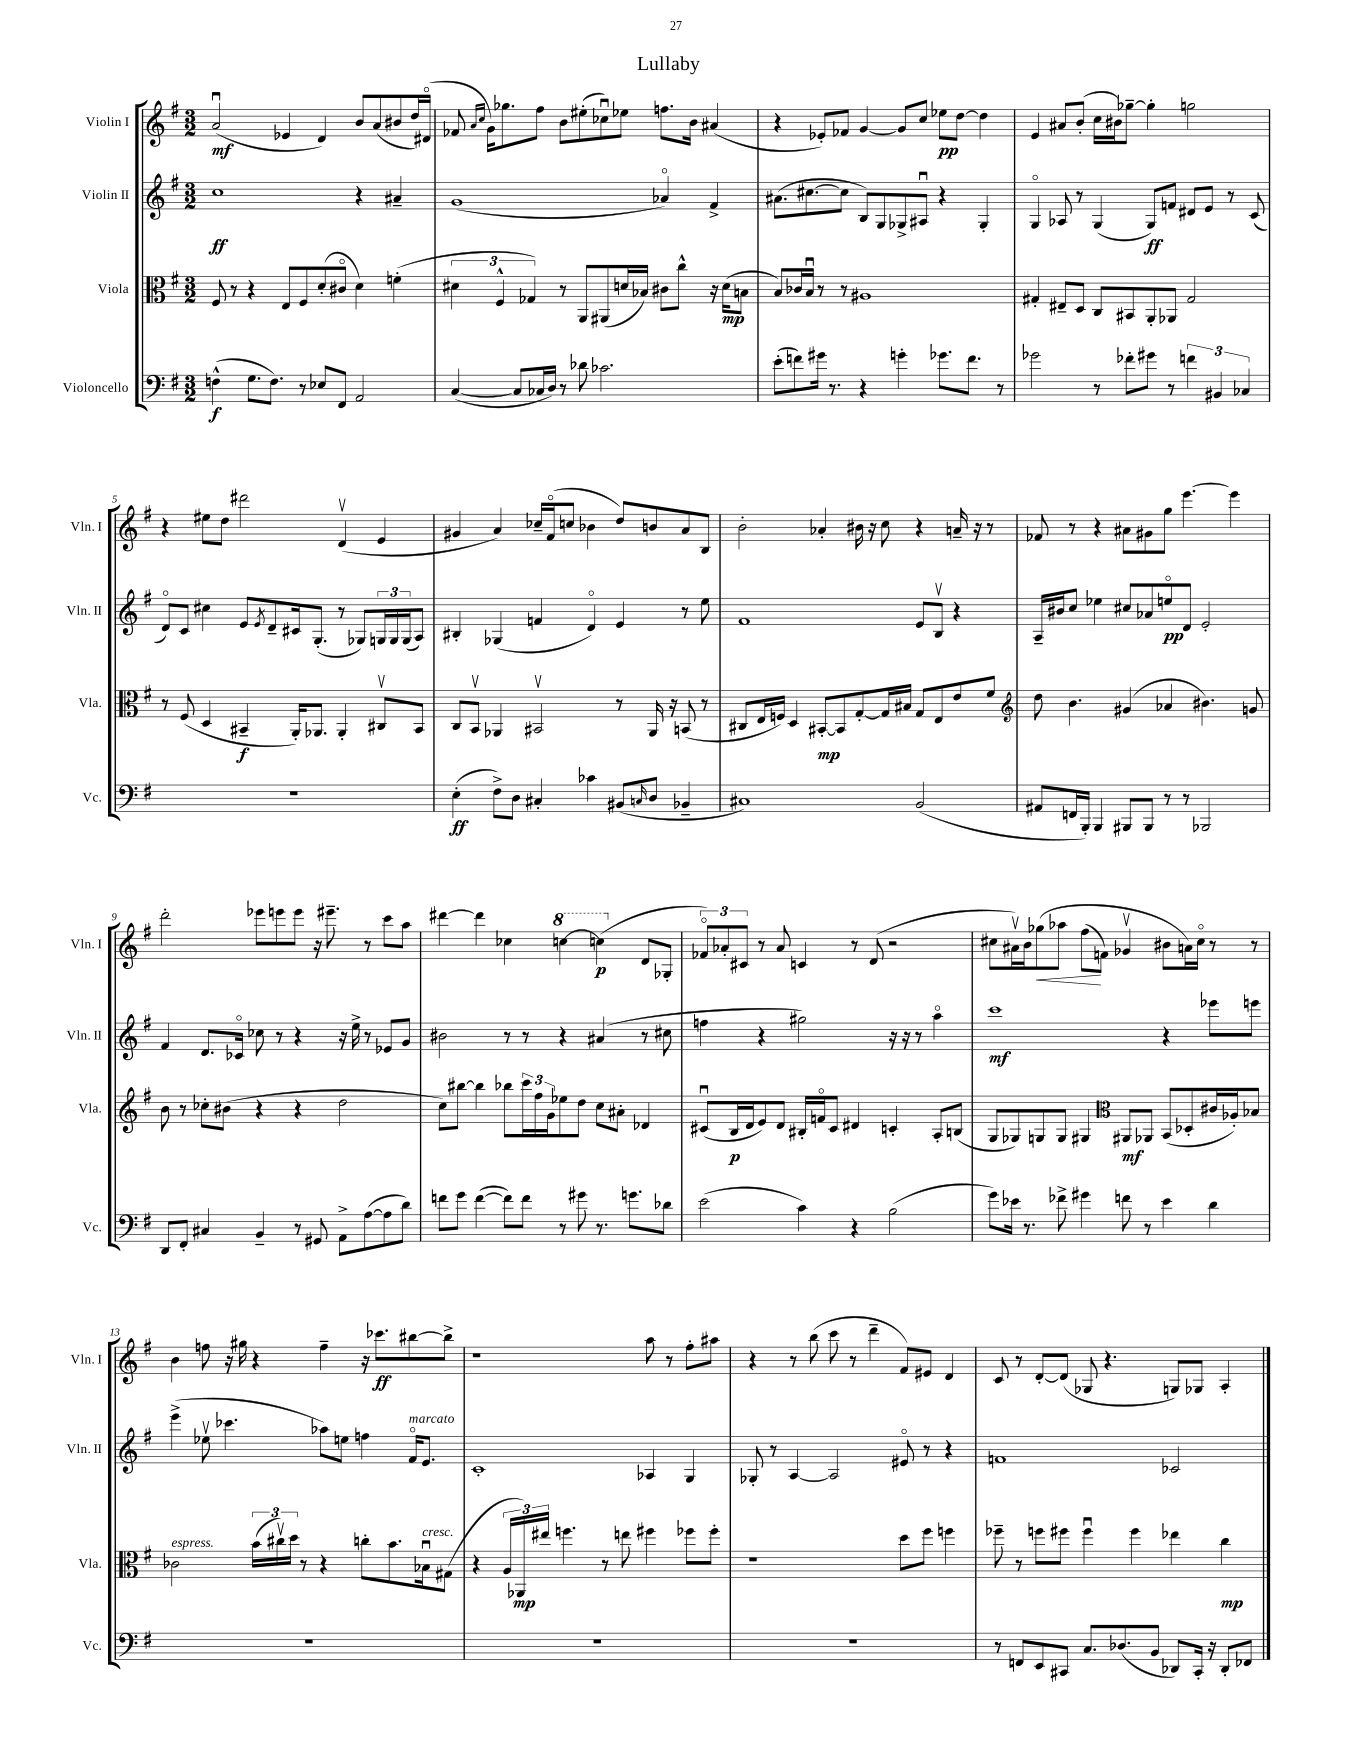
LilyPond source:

\header { title = "Lullaby" }
<<
\new StaffGroup <<
\new Staff = "s0" \with { instrumentName = "Violin I" shortInstrumentName = "Vln. I" } {
    \clef treble \key g \major \numericTimeSignature \time 3/2
    a'2\downbow\mf( ees'4 d'4) b'8 a'8( bis'8 d''16) dis'16\flageolet( |
    fes'8 \grace { a'16 c''16 } g'16) ges''8. fis''8 b'8 eis''8-.( ces''8\downbow) ees''8 f''8. b'16 ais'4( |
    r4 ees'8-.) fes'8 g'4~ g'8 c''8 ees''8\pp d''8~ d''4 |
    e'4 ais'8 b'8-.( c''16 bis'16) ges''8~-- ges''4-. g''2 |
    r4 eis''8 d''8 dis'''2 d'4\upbow( e'4 |
    gis'4 a'4) ces''16-- fis'16\flageolet( c''8 bes'4 d''8) b'8 a'8 b8 |
    b'2-. aes'4-. bis'16 r16 c''8 r4 a'16-- r16 r8 |
    fes'8 r8 r4 ais'8 gis'8 g''8 e'''4.~ e'''4 |
    d'''2-. ees'''8 e'''8 e'''8 r16 eis'''8.-- r8 c'''8 a''8 |
    dis'''4~ dis'''4 ces''4 \ottava #1 c'''!4~ c'''!4\p( \ottava #0 d'8 ges8-. |
    \tuplet 3/2 { fes'8\flageolet) aes'8-. cis'8 } r8 aes'8 c'4 r8 d'8( r2 |
    cis''8 ais'16\upbow) b'16 ges''8\<\( aes''8 fis''8\!( f'8) ges'4\upbow bis'8 a'16\) cis''16\flageolet r8 r8 |
    b'4 f''8 r16 gis''16 r4 f''4-- r16 ces'''8.\ff bis''8~ bis''8-> |
    r1 a''8 r8 fis''8-. ais''8 |
    r4 r8 b''8( c'''8 r8 d'''4-- fis'8) eis'8 d'4 |
    c'8 r8 d'8~-. d'8( ges8 r4. g8) ges8 a4-. \bar "|." |
}
\new Staff = "s1" \with { instrumentName = "Violin II" shortInstrumentName = "Vln. II" } {
    \clef treble \key g \major \numericTimeSignature \time 3/2
    c''1\ff r4 ais'4-- |
    g'1( aes'4\flageolet) fis'4-> |
    ais'8.( cis''8.~ cis''8 b8) g8 ges8-> ais8\downbow r4 ges4-. |
    g4\flageolet aes8 r8 g4( g8\ff) f'8 dis'8 e'8 r8 c'8( |
    d'8\flageolet) c'8 cis''4 e'8 \acciaccatura { e'8 } d'8-- cis'16 g8.-.( r8 ges8) \tuplet 3/2 { g16 g16 g16( } a8) |
    bis4-. ges4( f'4 d'4\flageolet) e'4 r8 e''8 |
    fis'1 e'8 b8\upbow r4 |
    a16-- bis'16 c''8 ees''4 cis''8 aes'8 e''8\flageolet\pp d'8 e'2-. |
    fis'4 d'8. ces'16\flageolet ces''8 r8 r4 r16 e''16-> r8 ees'8 g'8 |
    bis'2 r8 r8 r4 ais'4( r8 cis''8 |
    f''4 r4 gis''2) r16 r16 r8 a''4\flageolet |
    c'''1\mf r4 ees'''8 e'''8 |
    e'''4->( ees''8\upbow ces'''4. aes''8) e''8 f''4 fis'16\flageolet^\markup { \italic "marcato" } e'8. |
    c'1-. aes4 g4 |
    ges8-. r8 a4~ a2 eis'8\flageolet r8 r4 |
    f'1 ces'2 \bar "|." |
}
\new Staff = "s2" \with { instrumentName = "Viola" shortInstrumentName = "Vla." } {
    \clef alto \key g \major \numericTimeSignature \time 3/2
    fis8 r8 r4 e8 fis8 d'8-.( cis'8\flageolet d'4) f'4-.( |
    \tuplet 3/2 { dis'4 fis4-^ ges4) } r8 a,8 ais,8( d'16 bes16) cis'8 c''8-^ r16 d'16\mp( b8 |
    b8) ces'16 b16\downbow r8 r8 ais1 |
    gis4-. eis8-- d8 c8 bis,8 a,8-. aes,8 gis2 |
    r8 fis8( d4 bis,4--\f a,16-.) aes,8. aes,4-. cis8\upbow bis,8 |
    c8 b,8\upbow aes,4 bis,2\upbow r8 aes,16 r16 b,8( r8 |
    cis8 e16 f16) d4 bis,8~-.\mp bis,8 g8~-. g16 bis16 g8 e8 e'8 fis'8 |
    \clef treble d''8 b'4. gis'4( aes'4 bis'4.) g'8 |
    b'8 r8 ces''8-. bis'8( r4 r4 d''2 |
    c''8) bis''8~ bis''4 bes''8 \tuplet 3/2 { c'''16 fis''16 g'16 } ees''8 d''8 c''8 ais'8-. des'4 |
    cis'8\downbow( b16\p d'16 e'8) d'8 bis16-. f'16\flageolet cis'8 dis'4 c'4-. a8-. b8( |
    g8 ges8) g8 g8 gis4 \clef alto ais,8\mf aes,8 b,8( des8-. cis'16 aes16-.) bes8 |
    ces'2^\markup { \italic "espress." } \tuplet 3/2 { b'16( cis''16\upbow) d''16 } r8 r4 c''8-. b'8. bes16\downbow^\markup { \italic "cresc." } gis8( |
    r4 \tuplet 3/2 { a16 aes,16\mp) eis''16 } f''4. r8 e''8 fis''4 fes''8 fes''8-. |
    r1 d''8 fis''8 f''4 |
    fes''8-- r8 f''8 fis''8 fis''4\downbow fis''4 ees''4 c''4\mp \bar "|." |
}
\new Staff = "s3" \with { instrumentName = "Violoncello" shortInstrumentName = "Vc." } {
    \clef bass \key g \major \numericTimeSignature \time 3/2
    f4-^\f( g8. f8.) r8 ees8 fis,8 a,2 |
    c4~( c8 ces16 d16) r8 des'8 ces'2. |
    e'8-.( f'8) gis'16 r8. r4 g'4-. ges'8. f'8. r8 |
    ges'2 r8 fes'8-. gis'8 r8 \tuplet 3/2 { f'4 bis,4 ces4 } |
    R1. |
    e4-.\ff( fis8->) d8 cis4-. ces'4 bis,8( \grace { c16 } d8 bes,4-- |
    cis1) b,2( |
    ais,8 f,16 b,,16-.) b,,4 bis,,8 bis,,8 r8 r8 bes,,2 |
    d,8 fis,8-. cis4 b,4-- r8 gis,8 a,8-> a8~( a8 d'8) |
    f'8 g'8 f'4~( f'8) f'8 r8 gis'8 r8. g'8. des'8 |
    e'2( c'4) r4 b2( |
    g'8) ees'16 r8. fes'8-> gis'4 f'8 r8 ees'4 d'4 |
    R1. |
    R1. |
    R1. |
    r8 f,8 e,8 cis,8 c8. des8.( b,8 des,8) cis,16-. r16 des,8-. fes,8 \bar "|." |
}
>>
>>
